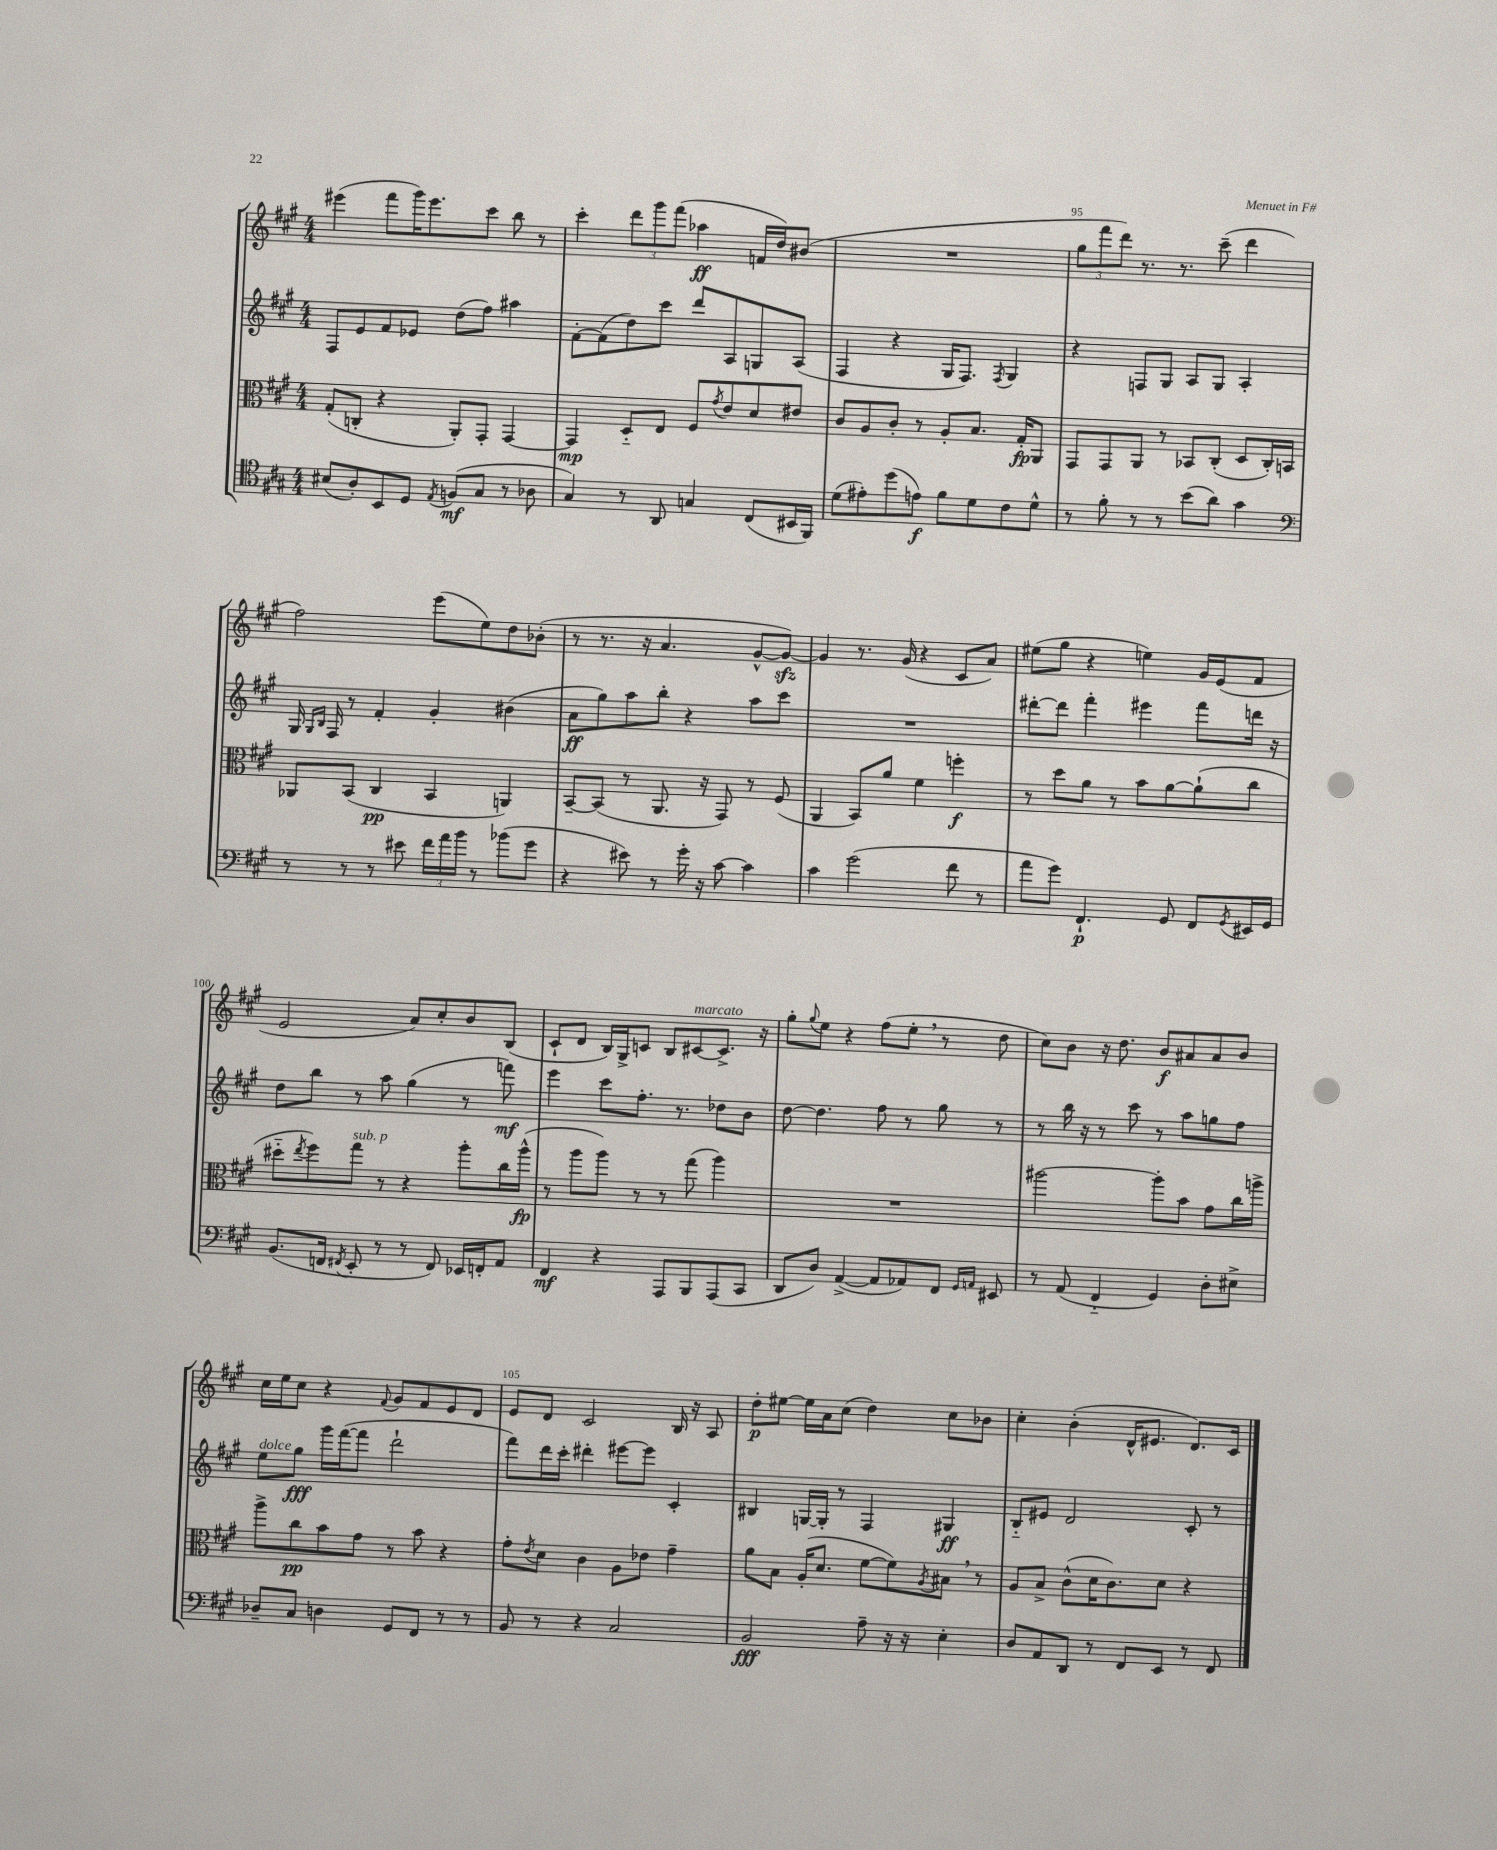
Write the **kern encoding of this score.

**kern	**kern	**kern	**kern
*staff4	*staff3	*staff2	*staff1
*clefC4	*clefC3	*clefG2	*clefG2
*k[f#c#g#]	*k[f#c#g#]	*k[f#c#g#]	*k[f#c#g#]
*M4/4	*M4/4	*M4/4	*M4/4
(8B#	(8G#'	8F#	(4eee#
8A')	8C'	8e	.
8BB	4r	8f#	8fff#
8D	.	8e-	16ggg#)
.	.	.	8.eee#
8qE	.	.	.
(8F	8AA')	(8dd	.
8G#	8GG#'	8ff#)	8ccc#
8r	[4GG#	4aa#	8bb
8A-	.	.	8r
=	=	=	=
4G#)	4GG#]	[8f#'	4ccc#'
.	.	(8f#]	.
8r	8D'~	8dd)	12ddd
.	.	.	12ggg#
8AA	8E	8ccc#	.
.	.	.	(12fff#
4G	8F#	8ddd	4aa-
.	8qg#	.	.
.	8e	8A	.
(8C#	8d	8G	16f
.	.	.	16dd)
16BB#	8e#	(8A	(8b#
16FF#)	.	.	.
=	=	=	=
(8d	8c#	4F#	1r
8e#')	8A	.	.
(8dd	8c#'	4r	.
8e)	8r	.	.
8f#	8A'	16G#	.
.	.	8.F#)	.
8d	8.B	.	.
.	.	8qF#	.
8c#	.	4G#	.
.	16G#'	.	.
8d^^	8AA	.	.
=	=	=	=
8r	8GG#	4r	12gg#
.	.	.	12fff#
8f#'	8GG#	.	.
.	.	.	12ddd)
8r	8AA	8F	8.r
8r	8r	8G#	.
.	.	.	8.r
(8b	8BB-	8A	.
8a)	(8C#'	8G#	(8ccc#~
4g#	8D	4A'	4ddd
.	16C#')	.	.
.	16BB	.	.
=	=	=	=
*clefF4	*	*	*
8r	8AA-	16G#	2ff#)
.	.	16qqG#	.
.	.	16qqB	.
.	.	16F#	.
8r	(8BB	8r	.
8r	4C#	4f#'	.
8e#	.	.	.
24f#	4BB	4g#'	(8eee
24a	.	.	.
24b	.	.	.
8r	.	.	8ee)
(8b-	4AA)	(4b#	8dd
8g#	.	.	(8b-'
=	=	=	=
4r	[8BB~	8a	8r
.	(8BB]	8gg#)	8.r
8e#)	8r	8aa	.
.	.	.	16r
8r	8.AA	8bb'	4.a
16g#'	.	4r	.
16r	16r	.	.
[8c#	8GG#)	.	.
4c#]	8r	8aa	[8g#^^
.	(8F#	8ccc#	8g#_)
=	=	=	=
4c#	4AA	1r	4g#]
(2g#	8BB)	.	8.r
.	8a	.	.
.	.	.	(16g#
.	4f#	.	4r
8f#	4ff'	.	8c#
8r	.	.	8a)
=	=	=	=
8a	8r	[8ddd#'	(8ee#
8g#)	8dd	8ddd#]	8gg#
4.FF#`	8a	4fff#'	4r
.	8r	.	.
.	8b	4eee#	4ee)
8GG#	[8a	.	.
8FF#	(8a`]	8fff#	16g#
.	.	.	(16e
8qGG#	.	.	.
16EE#	8cc#	16ddd	8f#
16GG#	.	16r	.
=	=	=	=
(8.BB	8dd#'~	8dd	2e
.	8qee	.	.
.	8ff#)	8bb	.
16FF	.	.	.
8qFF#	.	.	.
8EE'	8gg#	8r	.
8r	8r	8aa	.
8r	4r	(4gg#	8a)
8FF#)	.	.	8cc#'
16EE-	8aa'	8r	8b
16FF'	.	.	.
8AA	16cc#	8fff)	(8B
.	(16aa^^	.	.
=	=	=	=
4FF#	8r	4eee	8c#`
.	8aa	.	8d
4r	8aa)	8ccc#	16B)
.	.	.	16G#^
.	8r	8.ff#'	8c
8AAA	8r	.	8B
.	.	8.r	.
8BBB	(8gg#	.	[8c#
(8AAA	4aa)	8dd-	8.c#^]
8CC#	.	8b	.
.	.	.	16r
=	=	=	=
8DD	1r	[8dd	8gg#'
.	.	.	8qqgg#
8D)	.	4.dd]	8ee
([4AA^	.	.	4r
8AA]	.	8ff#	(8ff#
8AA-)	.	8r	8ee'
8FF#	.	8gg#	8r
16qqGG#	.	.	.
16qqAA	.	.	.
8EE#	.	8r	8dd
=	=	=	=
8r	[2aa#	8r	8cc#)
(8AA	.	16bb	8b
.	.	16r	.
4FF#'~	.	8r	16r
.	.	.	8.dd
.	.	8ccc#	.
4GG#)	8aa#']	8r	8b
.	8b	8aa	8a#
8D'	8g#	8gg	8a#
8E#^	16cc#	8ff#	8b
.	16aa^	.	.
=	=	=	=
8D-~	8aa^	8ee	16cc#
.	.	.	16ee
8C#	8cc#	8gg#	8cc#
4D	8b	16ggg#	4r
.	.	([16fff#	.
.	8g#	8fff#]	.
.	.	.	8qqf#
8GG#	8r	2ddd`	8g#
8FF#	8b	.	8f#
8r	4r	.	8e
8r	.	.	8d
=	=	=	=
8BB	8g#'	8fff#)	8e
.	8qe	.	.
8r	8d	16ddd	8d
.	.	16ccc#'	.
4r	4c#	4ddd#'	2c#
2C#	8A	[8eee#	.
.	8e-	8eee#]	.
.	4g#~	4c#'	16B
.	.	.	16r
.	.	.	8A
=	=	=	=
2BB	8a	4B#	8dd'
.	8B	.	[8ee#
.	(16A'	[16G	16ee#]
.	8.d	16G']	16a
.	.	8r	(8cc#
8A~	[8f#	4F#	4dd)
16r	8f#])	.	.
16r	.	.	.
.	8qA	.	.
4E'	8B#	4G#	8cc#
.	8r	.	8b-
=	=	=	=
8D	8A	8B'~	4cc#'
8AA	8B^	8e#	.
8DD	(8c#^^	2d	(4b'
8r	16d	.	.
.	8.c#)	.	.
8FF#	.	.	16d^^
.	.	.	8.e#
8EE	8d	.	.
8r	4r	8c#'	8.d)
8FF#	.	8r	.
.	.	.	16c#
==	==	==	==
*-	*-	*-	*-
